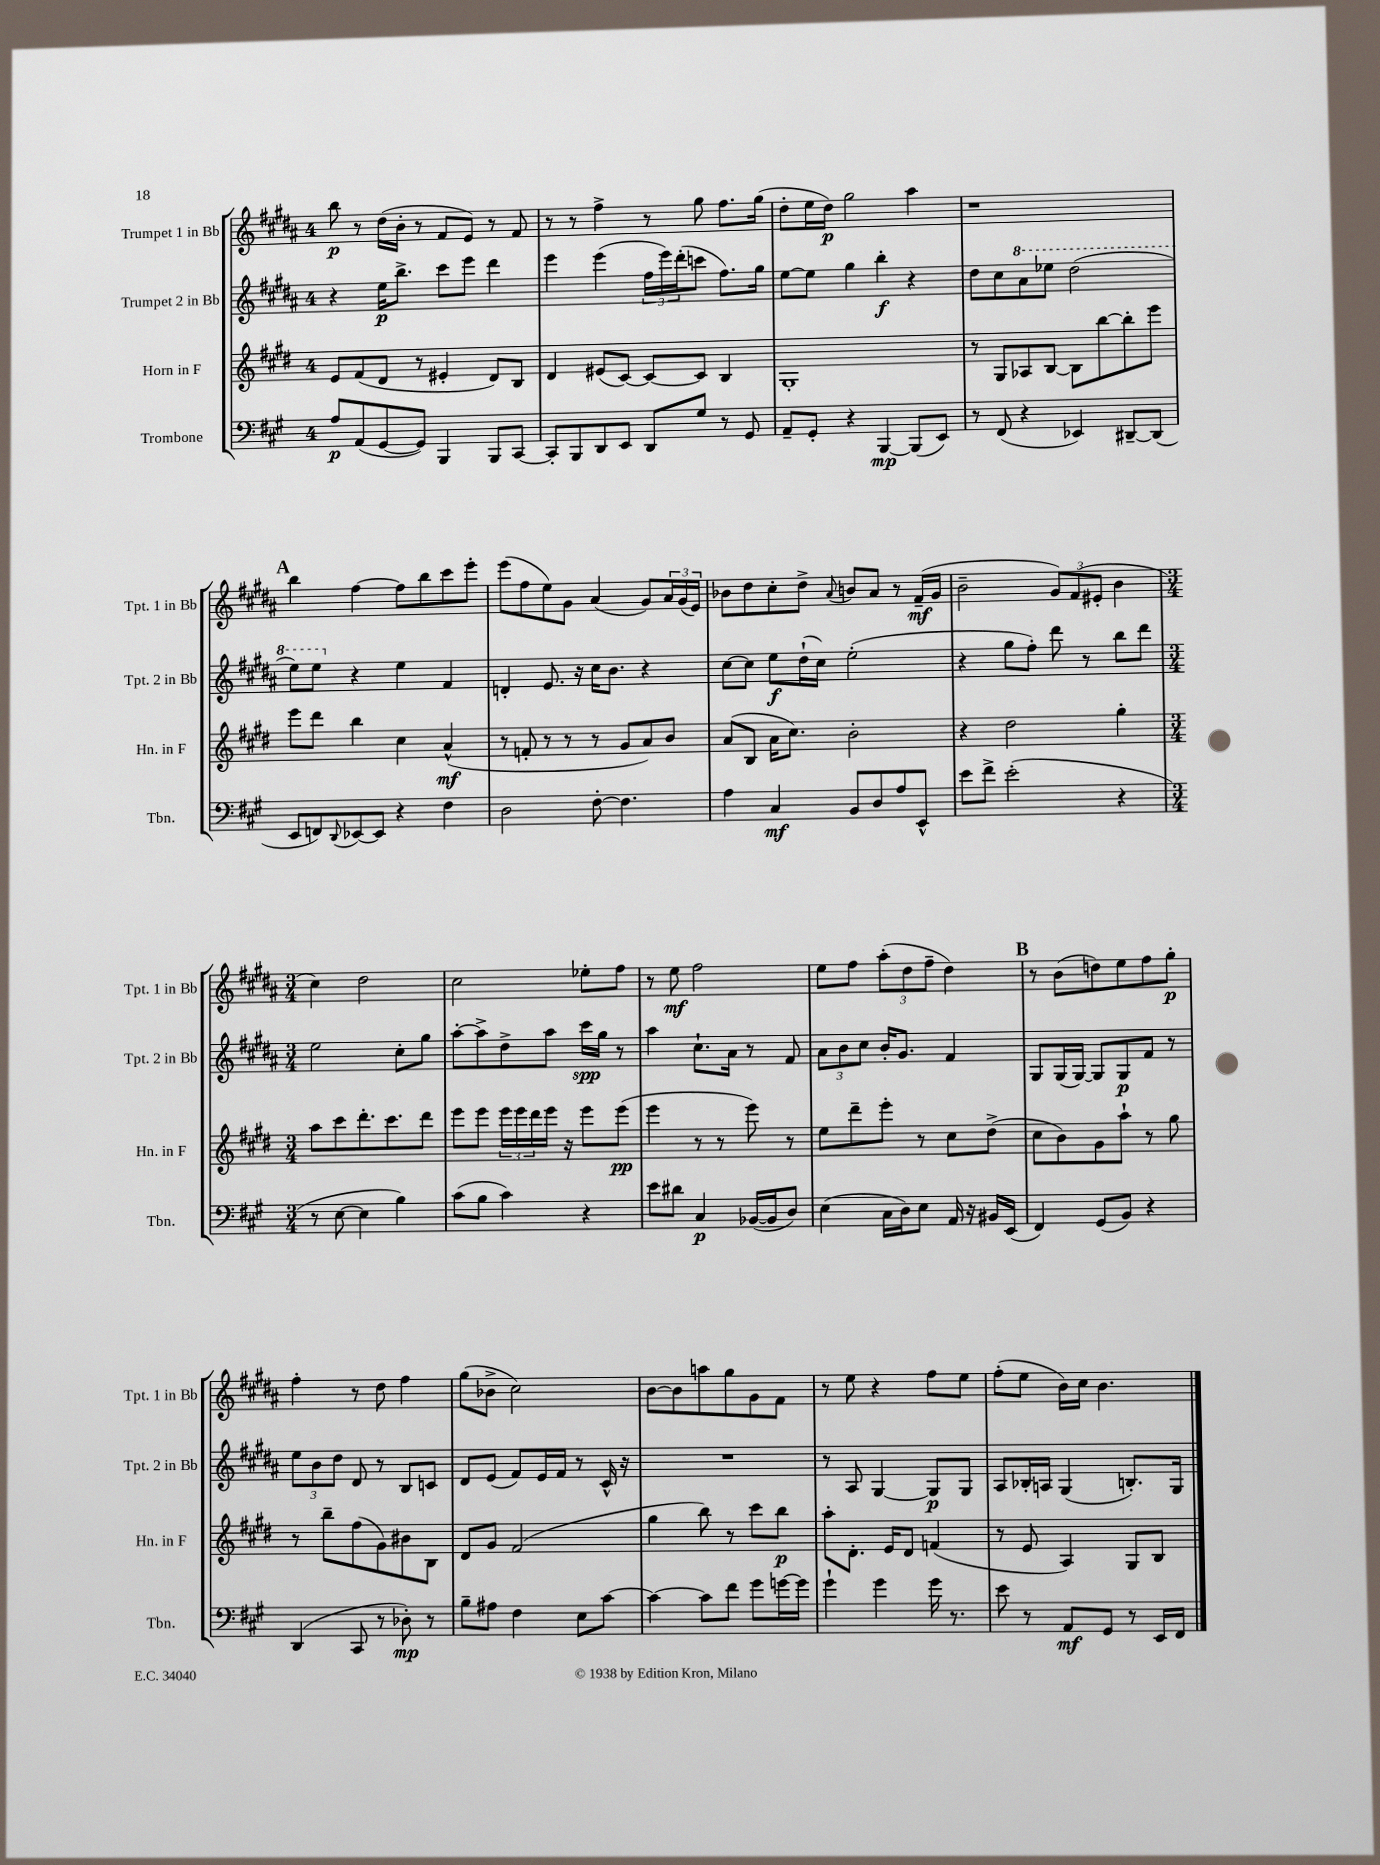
<<
\new StaffGroup <<
\new Staff = "s0" \with { instrumentName = "Trumpet 1 in Bb" shortInstrumentName = "Tpt. 1 in Bb" } {
    \clef treble \key b \major \once \override Staff.TimeSignature.style = #'single-digit \time 4/4
    b''8\p r8 dis''16( b'16-. r8 fis'8 e'8) r8 fis'8 |
    r8 r8 fis''4-> r8 gis''8 fis''8. gis''16( |
    dis''8-. e''16 dis''16\p) gis''2 ais''4 |
    r1 |
    \mark \markup { \bold "A" } b''4 fis''4~ fis''8 b''8 cis'''8 e'''8-. |
    e'''8( fis''8 e''8) gis'8 ais'4( gis'8) \tuplet 3/2 { ais'16 gis'16( e'16) } |
    bes'8 dis''8 cis''8-. dis''8-> \appoggiatura { ais'8 } b'8 ais'8 r8 fis'16--\mf( gis'16 |
    b'2-- \tuplet 3/2 { gis'8) fis'8( eis'8-. } b'4 |
    \numericTimeSignature \time 3/4 cis''4) dis''2 |
    cis''2 ees''8-. fis''8 |
    r8 e''8\mf fis''2 |
    e''8 fis''8 \tuplet 3/2 { ais''8-.( dis''8 fis''8-- } dis''4) |
    \mark \markup { \bold "B" } r8 b'8( d''8) e''8 fis''8 gis''8-.\p |
    fis''4-. r8 dis''8 fis''4 |
    gis''8( bes'8-> cis''2) |
    b'8~ b'8 a''8 gis''8 gis'8 fis'8 |
    r8 e''8 r4 fis''8 e''8 |
    fis''8-.( e''8 b'16) cis''16 b'4. \bar "|." |
}
\new Staff = "s1" \with { instrumentName = "Trumpet 2 in Bb" shortInstrumentName = "Tpt. 2 in Bb" } {
    \clef treble \key b \major \once \override Staff.TimeSignature.style = #'single-digit \time 4/4
    r4 e''16\p b''8.-> cis'''8 e'''8 dis'''4 |
    e'''4 e'''4( \tuplet 3/2 { fis''16 e'''16) dis'''16-.( } c'''8 fis''8.) gis''16 |
    e''8~ e''8 gis''4 b''4-.\f r4 |
    dis''8 cis''8 \ottava #1 ais''8 ees'''8 dis'''2( |
    \mark \markup { \bold "A" } e'''8) e'''8 \ottava #0 r4 e''4 fis'4 |
    d'4-. e'8. r16 cis''16 b'8. r4 |
    cis''8~ cis''8 e''8\f dis''16-!( cis''16) e''2-.( |
    r4 gis''8 fis''8-.) dis'''8 r8 b''8 dis'''8 |
    \numericTimeSignature \time 3/4 e''2 cis''8-. gis''8 |
    ais''8~-. ais''8-> dis''8-> ais''8 cis'''16\spp gis''16 r8 |
    ais''4 cis''8.-! ais'16 r8 fis'8 |
    \tuplet 3/2 { ais'8 b'8 cis''8 } b'16-. gis'8. fis'4 |
    \mark \markup { \bold "B" } gis8 gis16( gis16~) gis8 gis8\p fis'8 r8 |
    \tuplet 3/2 { e''8 b'8 dis''8 } dis'8 r8 b8 c'8 |
    dis'8 e'8( fis'8) e'16 fis'16 r8 cis'16-^ r16 |
    R2. |
    r8 ais8 gis4~ gis8\p gis8 |
    ais8 bes16-. a16 gis4( b8.-.) gis16 \bar "|." |
}
\new Staff = "s2" \with { instrumentName = "Horn in F" shortInstrumentName = "Hn. in F" } {
    \clef treble \key e \major \once \override Staff.TimeSignature.style = #'single-digit \time 4/4
    e'8 fis'8( dis'8 r8 eis'4-. dis'8) b8 |
    dis'4 eis'8( cis'8~) cis'8~ cis'8 b4 |
    gis1-. |
    r8 gis8 aes8 b8~ b8 b''8~ b''8-. e'''8 |
    \mark \markup { \bold "A" } e'''8 dis'''8 b''4 cis''4 a'4-^\mf( |
    r8 f'8-. r8 r8 r8 gis'8 a'8) b'8 |
    a'8( b8 a'16 cis''8.) b'2-. |
    r4 dis''2 gis''4-. |
    \numericTimeSignature \time 3/4 a''8 cis'''8 dis'''8.-. cis'''8. dis'''8 |
    e'''8 e'''8 \tuplet 3/2 { e'''16 e'''16 dis'''16 } e'''16 r16 e'''8 e'''8\pp( |
    e'''4 r8 r8 e'''8) r8 |
    e''8 dis'''8-- e'''8-. r8 cis''8 dis''8->( |
    \mark \markup { \bold "B" } cis''8 b'8) gis'8 a''8-! r8 gis''8 |
    r8 b''8-- fis''8( gis'8) bis'8 b8 |
    dis'8 gis'8 fis'2( |
    gis''4 b''8) r8 cis'''8 b''8\p |
    a''8-. dis'8.-. e'16 dis'8 f'4( |
    r8 e'8 a4) gis8 b8 \bar "|." |
}
\new Staff = "s3" \with { instrumentName = "Trombone" shortInstrumentName = "Tbn." } {
    \clef bass \key a \major \once \override Staff.TimeSignature.style = #'single-digit \time 4/4
    a8\p a,8( gis,8~ gis,8) b,,4 b,,8 cis,8~ |
    cis,8-. b,,8 d,8 e,8 d,8 gis8 r8 gis,8 |
    a,8-- gis,8-. r4 b,,4~\mp b,,8( e,8) |
    r8 fis,8( r4 ees,4) dis,8~-- dis,8( |
    \mark \markup { \bold "A" } e,8 f,8) \appoggiatura { d,8 } ees,8~ ees,8 r4 fis4 |
    d2 fis8~-. fis4. |
    a4 cis4\mf b,8 d8 a8 e,8-^ |
    e'8 fis'8-> e'2-.( r4 |
    \numericTimeSignature \time 3/4 r8 e8~ e4 b4) |
    cis'8( b8 cis'4) r4 |
    e'8 dis'8 cis4\p bes,16~( bes,16 d8) |
    e4( cis16 d16) e8 a,16 r16 bis,16 e,16( |
    \mark \markup { \bold "B" } fis,4) gis,8( b,8) r4 |
    d,4( cis,8 r8 des8-.\mp) r8 |
    b8-- ais8 fis4 e8 cis'8~ |
    cis'4~ cis'8 fis'8 gis'8 g'16~ g'16 |
    gis'4-! gis'4 gis'16 r8. |
    e'8 r8 a,8\mf gis,8 r8 e,16 fis,16 \bar "|." |
}
>>
>>
\layout { \context { \Score \remove "Bar_number_engraver" } }
